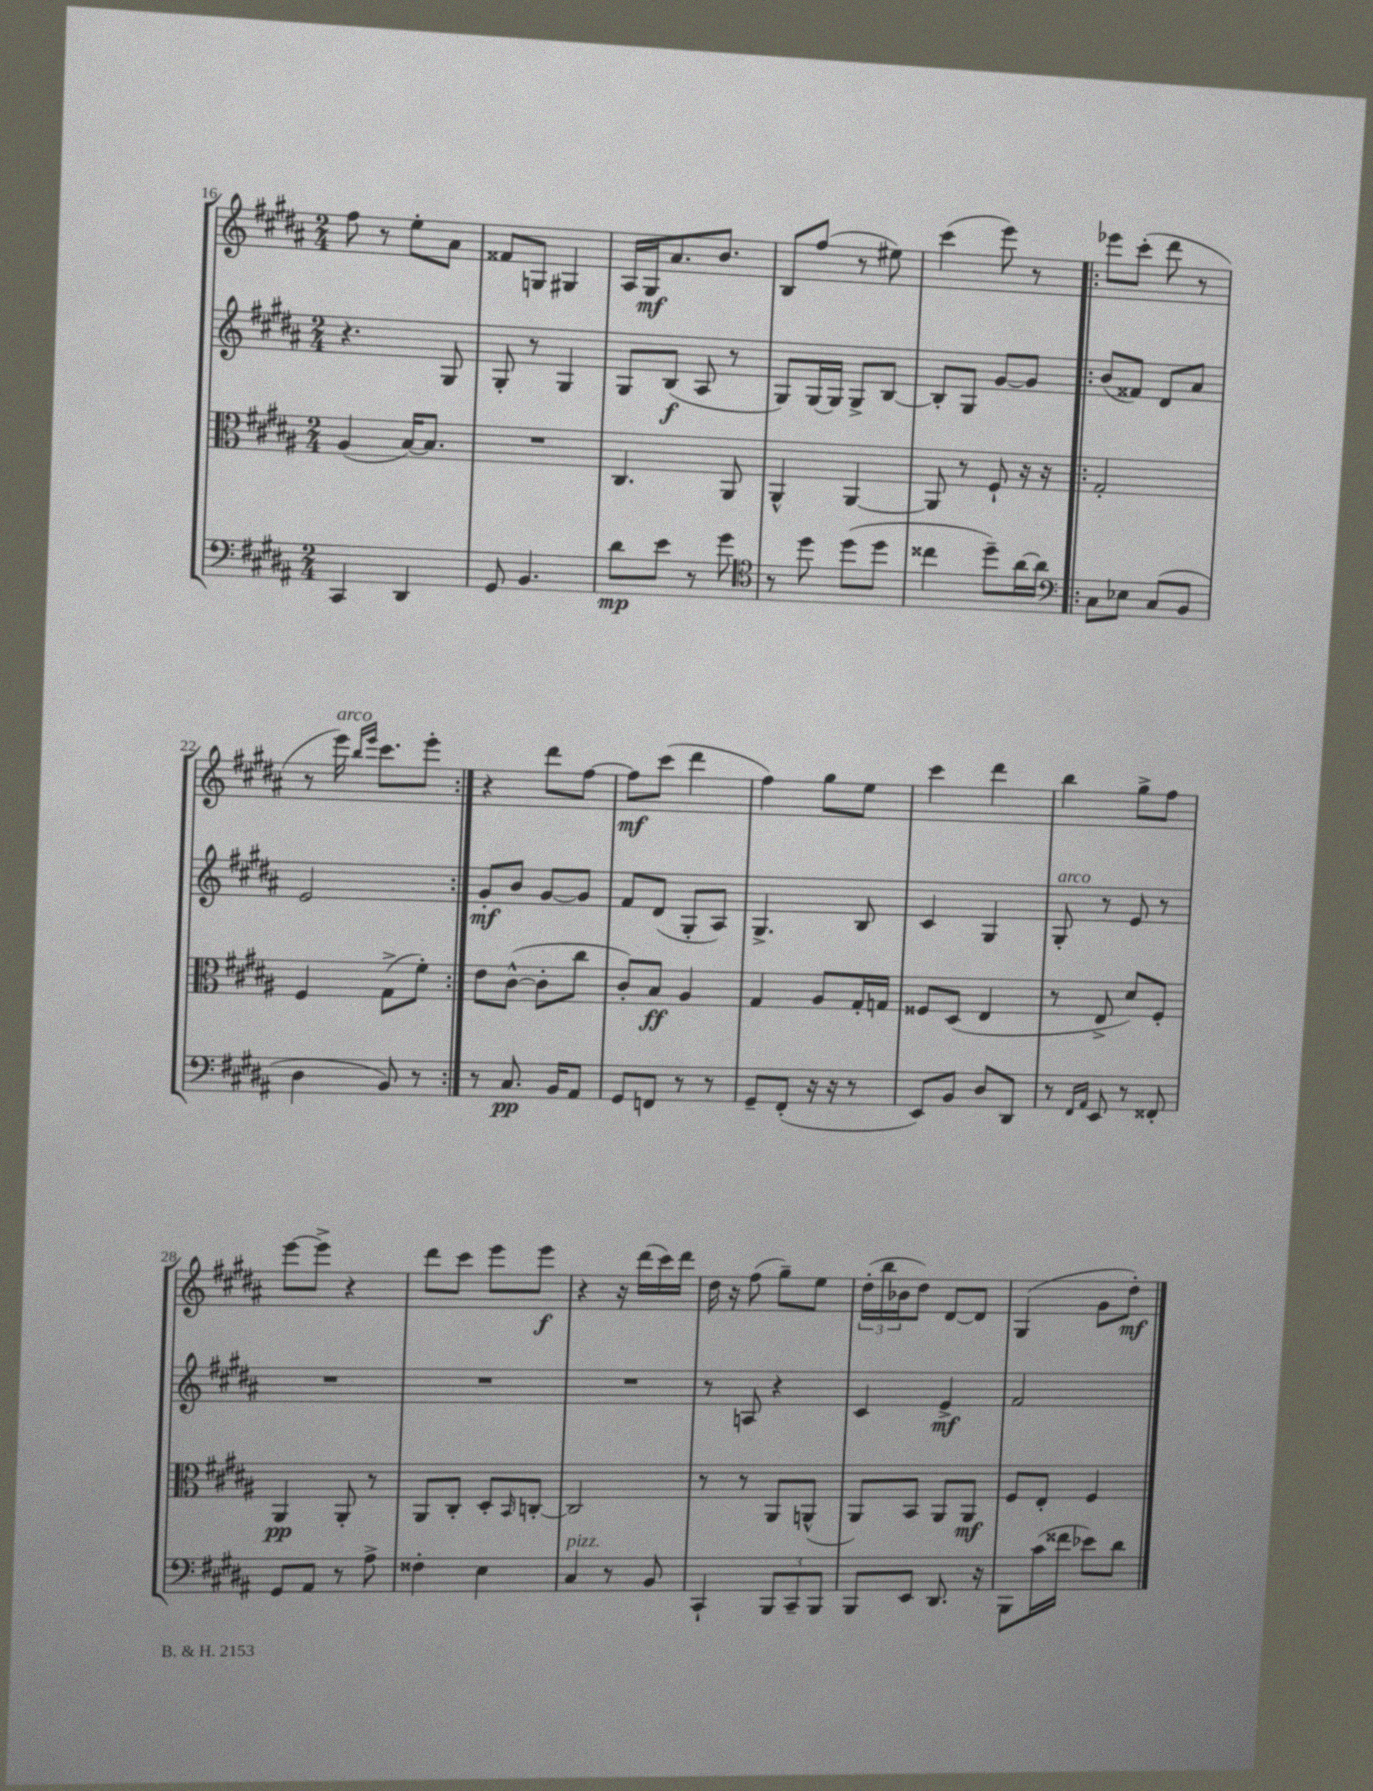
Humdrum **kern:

**kern	**kern	**kern	**kern
*staff4	*staff3	*staff2	*staff1
*clefF4	*clefC3	*clefG2	*clefG2
*k[f#c#g#d#a#]	*k[f#c#g#d#a#]	*k[f#c#g#d#a#]	*k[f#c#g#d#a#]
*M2/4	*M2/4	*M2/4	*M2/4
4CC#/	(4A#/	4.r	8ff#\
.	.	.	8r
4DD#/	[16B/LK)	.	8ee'\L
.	8.B/]J	.	.
.	.	8G#/	8a#\J
=	=	=	=
8GG#/	2r	8G#'/	8f##/L
4.BB/	.	8r	8G/J
.	.	4G#/	4G#/
=	=	=	=
8d#\L	4.C#/	8G#/L	16A#/LL
.	.	.	16G#/J
8e\J	.	(8B/J	8.a#/
8r	.	8A#/	.
.	.	.	8.b/J
8g#\	8AA#/	8r	.
=	=	=	=
*clefC4	*	*	*
8r	4AA#^^/	8G#/L)	8B/L
8dd#\	.	[16G#/L	(8ff#/J
.	.	16G#/]JJ	.
(8dd#\L	[4AA#/	8G#^/L	8r
8dd#\J	.	[8B/J	8ee#\)
=	=	=	=
4cc##\	8AA#/]	8B'/]L	(4ccc#\
.	8r	8G#/J	.
8dd#~\L)	8F#`/	[8g#/L	8eee\)
[16a#\L	16r	8g#/]J	8r
16a#\]JJ	16r	.	.
=!|:	=!|:	=!|:	=!|:
*clefF4	*	*	*
8C#\L	2G#'/	(8b/L	8eee-\L
8E-\J	.	8f##/J)	(8ccc#'\J
(8C#/L	.	8d#/L	8ddd#\
8BB/J	.	8a#/J	8r
=	=	=	=
4D#\	4F#/	2e/	8r
.	.	.	16eee\)
.	.	.	16qqbb/LL
.	.	.	16qqeee/JJ
.	.	.	8.ccc#\L
8BB/)	(8G#^\L	.	.
8r	8f#'\J)	.	8eee'\J
=:|!	=:|!	=:|!	=:|!
8r	8e\L	8g#'/L	4r
8.C#/	([8c#^^\J	8b/J	.
.	8c#'\]L	[8g#/L	8ddd#\L
16BB/LK	.	.	.
8AA#/J	8cc#\J	8g#/]J	[8ff#\J
=	=	=	=
8GG#/L	8c#'/L)	8f#/L	8ff#\]L
8FF/J	8B/J	(8d#/J	(8ccc#\J
8r	4A#/	8G#'/L	4ddd#\
8r	.	8A#/J)	.
=	=	=	=
8GG#~/L	4G#/	4.G#^/	4ff#\)
(8FF#'/J	.	.	.
16r	8A#/L	.	8gg#\L
16r	.	.	.
8r	16G#'/L	8B/	8ee\J
.	16G/JJ	.	.
=	=	=	=
8EE/L)	8F##/L	4c#/	4ccc#\
8BB/J	(8D#/J	.	.
8D#/L	4E/	4G#/	4ddd#\
8DD#/J	.	.	.
=	=	=	=
8r	8r	8G#'/	4bb\
16qqFF#/LL	.	.	.
16qqAA#/JJ	.	.	.
8EE/	8E^/	8r	.
8r	8d#/L)	8e/	8gg#^\L
8FF##'/	8F#'/J	8r	8ff#\J
=	=	=	=
8GG#/L	4AA#/	2r	[8eee\L
8AA#/J	.	.	8eee^\]J
8r	8AA#'/	.	4r
8A#^\	8r	.	.
=	=	=	=
4F##'\	8AA#/L	2r	8ddd#\L
.	8C#'/J	.	8ccc#\J
4E\	8D#'/L	.	8eee\L
.	16qqBB/	.	.
.	[8C'/J	.	8eee\J
=	=	=	=
4C#/	2C/]	2r	4r
8r	.	.	16r
.	.	.	(16ddd#\LL
8BB/	.	.	16ccc#\)
.	.	.	16ddd#\JJ
=	=	=	=
4CC#`/	8r	8r	16dd#\
.	.	.	16r
.	8r	8A/	(8ff#\
12BBB/L	8AA#/L	4r	8gg#~\L)
12CC#~/	.	.	.
.	(8AA^^/J	.	8ee\J
12BBB/J	.	.	.
=	=	=	=
8BBB/L	8AA#/L)	4c#/	(24dd#'\LL
.	.	.	24bb\
.	.	.	24b-\J
8EE/J	8BB/J	.	8dd#\J)
8.DD#/	8AA#/L	4e^/	[8d#/L
.	8AA#/J	.	8d#/]J
16r	.	.	.
=	=	=	=
8BBB\L	8F#/L	2f#/	(4G#/
(16c#\L	8E'/J	.	.
16f##\JJ	.	.	.
8e-\L)	4F#/	.	8g#\L
8d#\J	.	.	8dd#'\J)
==	==	==	==
*-	*-	*-	*-
